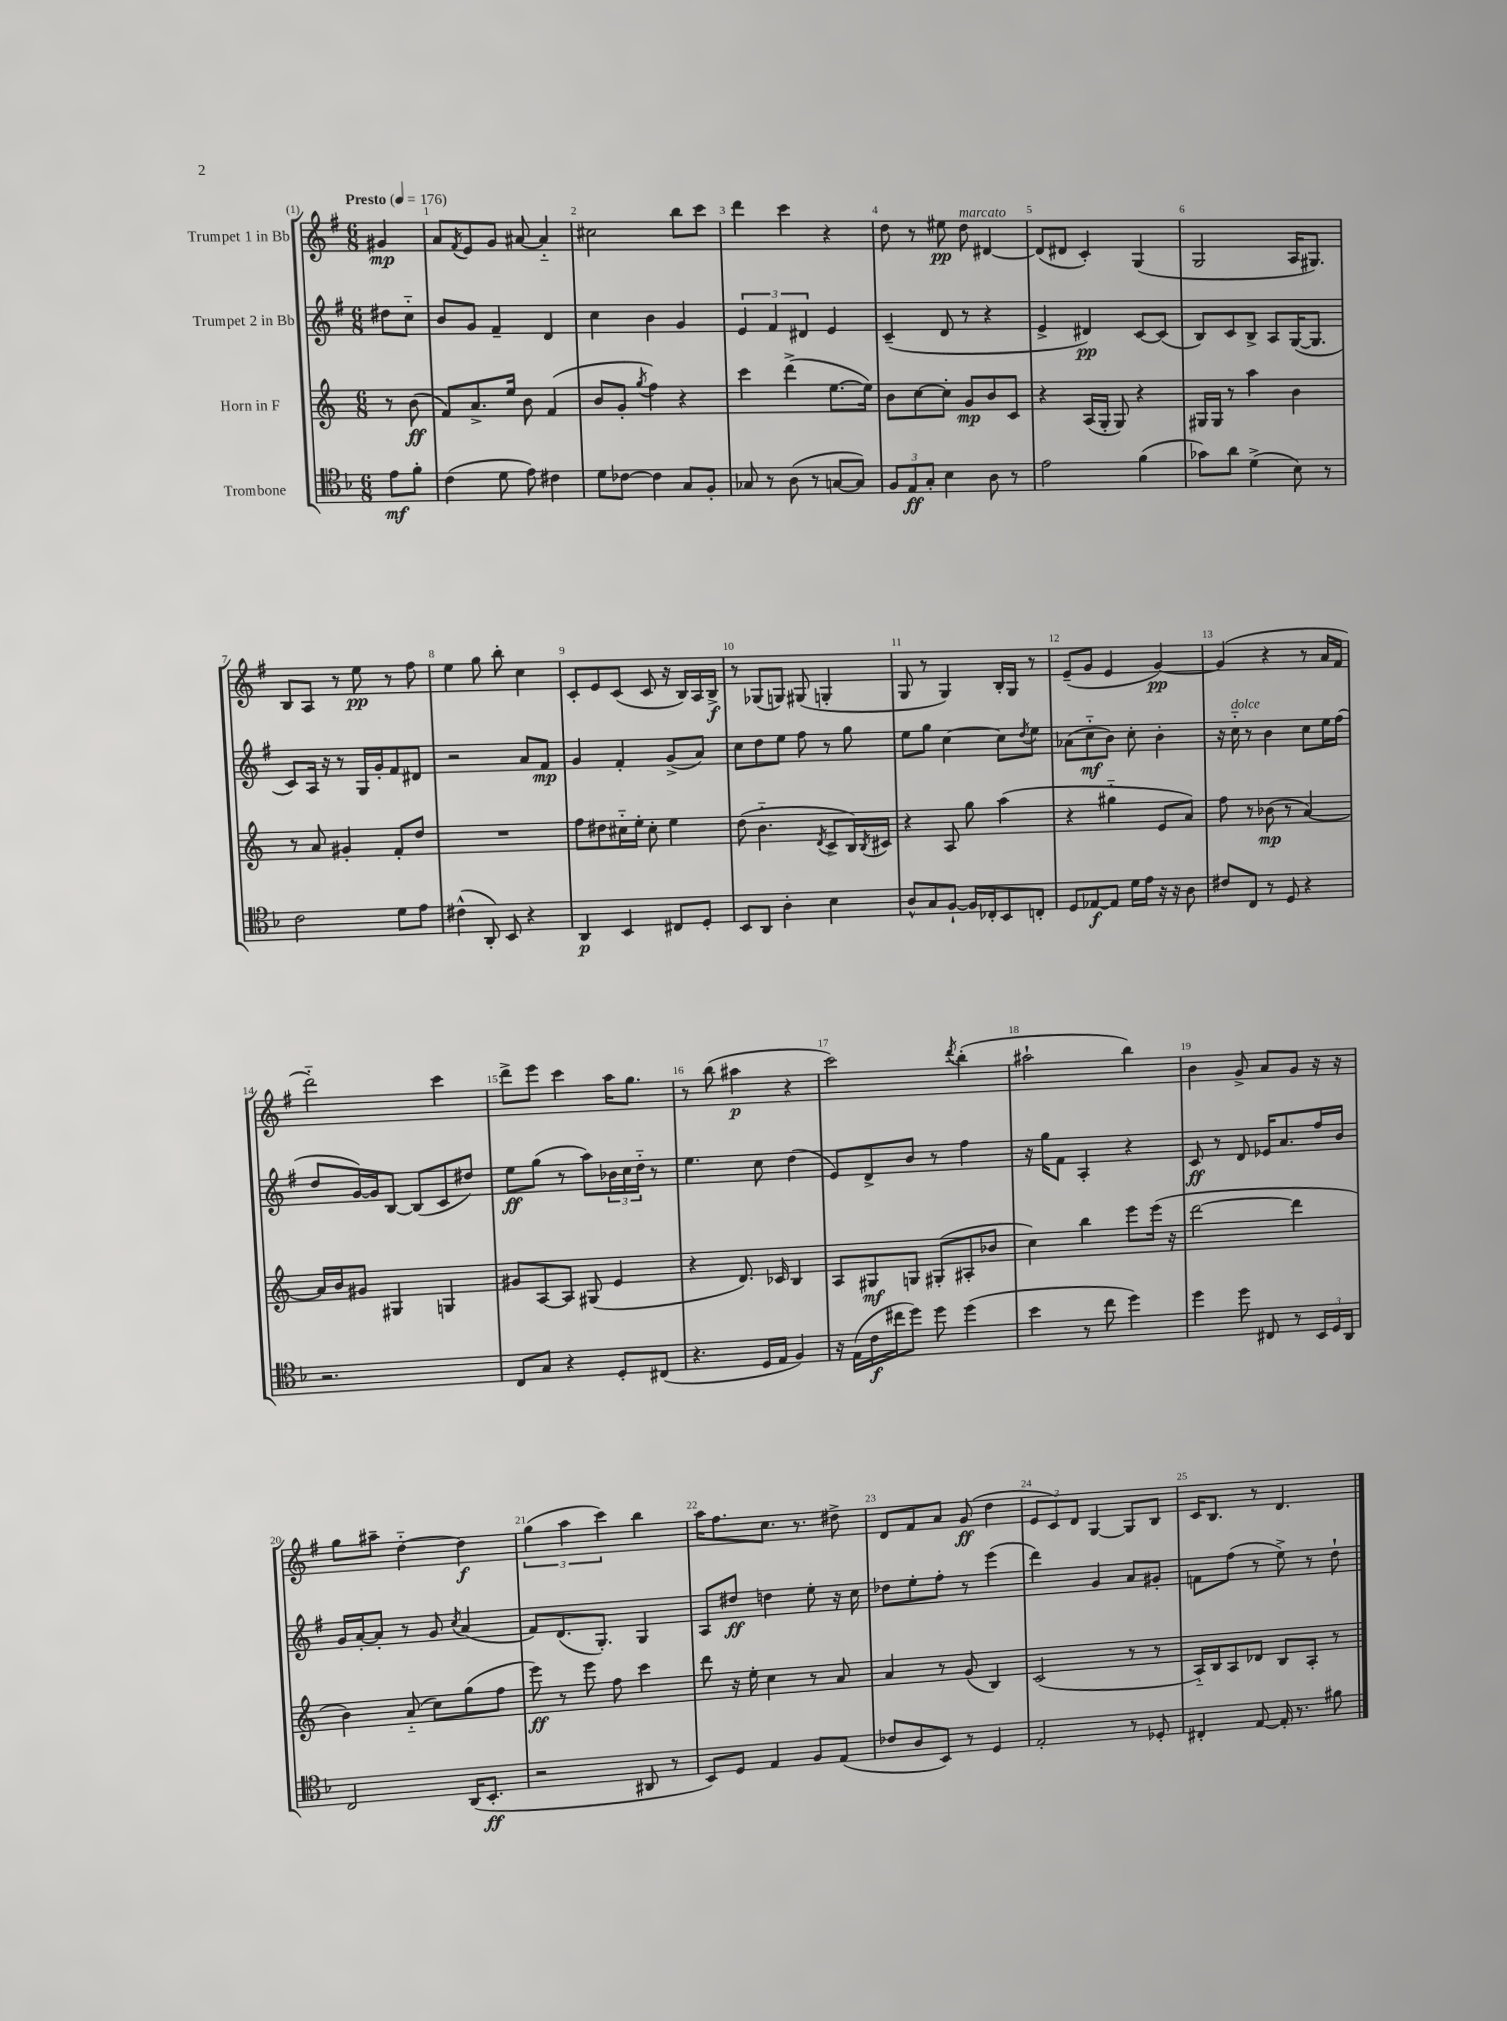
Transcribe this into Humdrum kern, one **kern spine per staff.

**kern	**kern	**kern	**kern
*staff4	*staff3	*staff2	*staff1
*clefC4	*clefG2	*clefG2	*clefG2
*k[b-]	*k[]	*k[f#]	*k[f#]
*M6/8	*M6/8	*M6/8	*M6/8
*MM176	*MM176	*MM176	*MM176
8e	8r	8dd#	4g#
8f'	(8b	8cc'~	.
=	=	=	=
(4c	8f)	8b	8a
.	.	.	8qf#
.	8.a^	8g	8e
8d	.	4f#~	8g
.	16ee	.	.
8e)	8b	.	[8a#
4c#	(4f	4d	4a#'~]
=	=	=	=
8d	8b	4cc	2cc#
[8c-	8g'	.	.
.	8qgg	.	.
4c-]	4ff)	4b	.
8G	4r	4g	8bb
8F'	.	.	8ccc
=	=	=	=
8G-	4ccc	6e	4ddd
8r	.	.	.
.	.	6f#	.
(8A	(4ddd^	.	4ccc
.	.	6d#	.
8r	.	.	.
[8G	[8.ee	4e	4r
8G])	.	.	.
.	16ee])	.	.
=	=	=	=
12F	8b	(4c~	8dd
12E	.	.	.
.	[8cc	.	8r
12G'	.	.	.
4B-	8cc']	8d	8ee#
.	8g	8r	8dd
8A	8b	4r	[4d#
8r	8c	.	.
=	=	=	=
2e	4r	4e^	(8d#]
.	.	.	8d#
.	(16A	4d#)	4c')
.	16G'	.	.
.	8G)	.	.
(4f	4r	[8c	(4G
.	.	(8c]	.
=	=	=	=
8g-)	16G#	8B)	2G
.	16G#	.	.
8a	8r	8c	.
(4d^	4aa	8B^	.
.	.	8A	.
8B-)	4b	([16G	16A
.	.	8.G]	8.G#)
8r	.	.	.
=	=	=	=
2c	8r	8c)	8B
.	8a	16A	8A
.	.	16r	.
.	4g#'	8r	8r
.	.	16G	8ee
.	.	16g'	.
8d	8f'	8f#	8r
8e	8dd	8d#	8ff#
=	=	=	=
(4c#^^	2.r	2r	4ee
8AA')	.	.	8gg
8BB-	.	.	8bb'
4r	.	8a	4cc
.	.	8f#	.
=	=	=	=
4AA	8ff	4g	8c'
.	8dd#	.	8e
4BB-	16cc#'~	4f#'	(8c
.	16ee'	.	.
.	8cc#'	.	8c
8C#	4ee	(8g^	16r
.	.	.	16B)
8D'	.	8a)	16A
.	.	.	16B^
=	=	=	=
8BB-	(8dd	8cc	8r
8AA	4.b'~	8dd	(8G-
4A'	.	8ee	8G)
.	.	8ff#	(8G#
.	8qd	.	.
4B-	8c^	8r	4G'
.	16B)	8gg	.
.	8qB	.	.
.	16c#	.	.
=	=	=	=
8A^^	4r	8ee	8G
8G	.	8gg	8r
[8F`	8A	[4cc	4G)
16F]	8gg	.	.
16C-'	.	.	.
8BB-	(4aa	8cc]	16B'
.	.	.	16G
.	.	8qdd	.
8C'	.	8ee	8r
=	=	=	=
8D	4r	(8a-	(8e~
[8E-	.	8cc'~	8g
8E-]	4gg#'~	8b)	4e
16d	.	8cc'	.
16e	.	.	.
16r	8e	4b'	[4g)
16r	.	.	.
8A	8a)	.	.
=	=	=	=
8c#	8ff	16r	(4g]
.	.	16cc'~	.
8C	8r	8r	.
8r	(8b-	4b	4r
8D	8r	.	.
4r	[4a)	8cc	8r
.	.	16ee	16a
.	.	(16ff#	16f#
=	=	=	=
2.r	16a]	8dd	2ddd'~)
.	16b	.	.
.	8g#	[16g)	.
.	.	16g]	.
.	4G#	[8B	.
.	.	(8B]	.
.	4G	8c	4ccc
.	.	8dd#)	.
=	=	=	=
8C	8g#	8ee	8ddd^
8G	[8A	(8gg	8eee
4r	8A]	8r	4ccc
.	(8G#	8aa)	.
8D'	4e	24b-	16aa
.	.	24cc	.
.	.	.	8.gg
.	.	24dd'~	.
(8C#	.	8r	.
=	=	=	=
4.r	4r	4.ee	8r
.	.	.	(8bb
.	8.d)	.	4aa#
16D	.	8cc	.
16E	16c-	.	.
4F)	4B	(4dd	4r
=	=	=	=
16r	8A	8e)	2ccc)
(16E	.	.	.
16c	8G#	8d^	.
16cc#	.	.	.
8dd)	8G	8b	.
8dd	(8G#'	8r	.
.	.	.	8qddd
(4dd	8A#'	4ff#	(4bb'
.	8b-	.	.
=	=	=	=
4b-	4cc)	16r	2aa#`
.	.	16gg	.
.	.	8f#	.
8r	4bb	4A'	.
8cc	.	.	.
4dd)	8eee	4r	4bb)
.	(16eee	.	.
.	16r	.	.
=	=	=	=
4dd	[2ddd	8c	4b
.	.	8r	.
8dd	.	8d	8g^
8C#	.	16e-	8a
.	.	8.a	.
8r	4ddd]	.	8g
24BB-	.	16ff#	16r
24D	.	.	.
.	.	16b	16r
24AA	.	.	.
=	=	=	=
2C	4b)	16g	8gg
.	.	[16a'	.
.	.	8a']	8aa#~
.	(8a'~	8r	[4dd'~
.	8cc)	8g	.
.	.	8qcc	.
(16AA	(8gg	(4a	4dd]
8.BB-'	.	.	.
.	8ff	.	.
=	=	=	=
2r	8eee)	8f#)	(6gg
.	8r	(8.d	.
.	.	.	6aa
.	8eee	.	.
.	.	8.G')	.
.	.	.	6ccc)
.	8ff	.	.
8AA#	4ccc	4G	4bb
8r	.	.	.
=	=	=	=
8BB-)	8ddd	8A	16aa
.	.	.	8.ff#
8D	16r	8dd#	.
.	16ee'	.	.
4E	4cc	4dd	8.cc
.	.	.	8.r
8F	8r	8ee'	.
(8E	8a	16r	8dd#^
.	.	16cc	.
=	=	=	=
8c-	4a	8dd-	8d
8A	.	8ee'	8f#
8BB-)	8r	8ff#'	8a
8r	(8g	8r	(8g
4D	4B)	(4eee	4dd
=	=	=	=
2E'	(2c	4ddd)	12e
.	.	.	12c)
.	.	.	12d
.	.	4g	[4G
8r	8r	8a	8G]
8D-'	8r	8g#'	8B
=	=	=	=
4C#'	16A'~)	8f	16c
.	16B	.	8.B
.	8A	(8ff#	.
[8E	8d-	8r	8r
16E']	8B	8ee^)	4.d
8.r	.	.	.
.	8A'	8r	.
8f#	8r	8dd`	.
==	==	==	==
*-	*-	*-	*-
